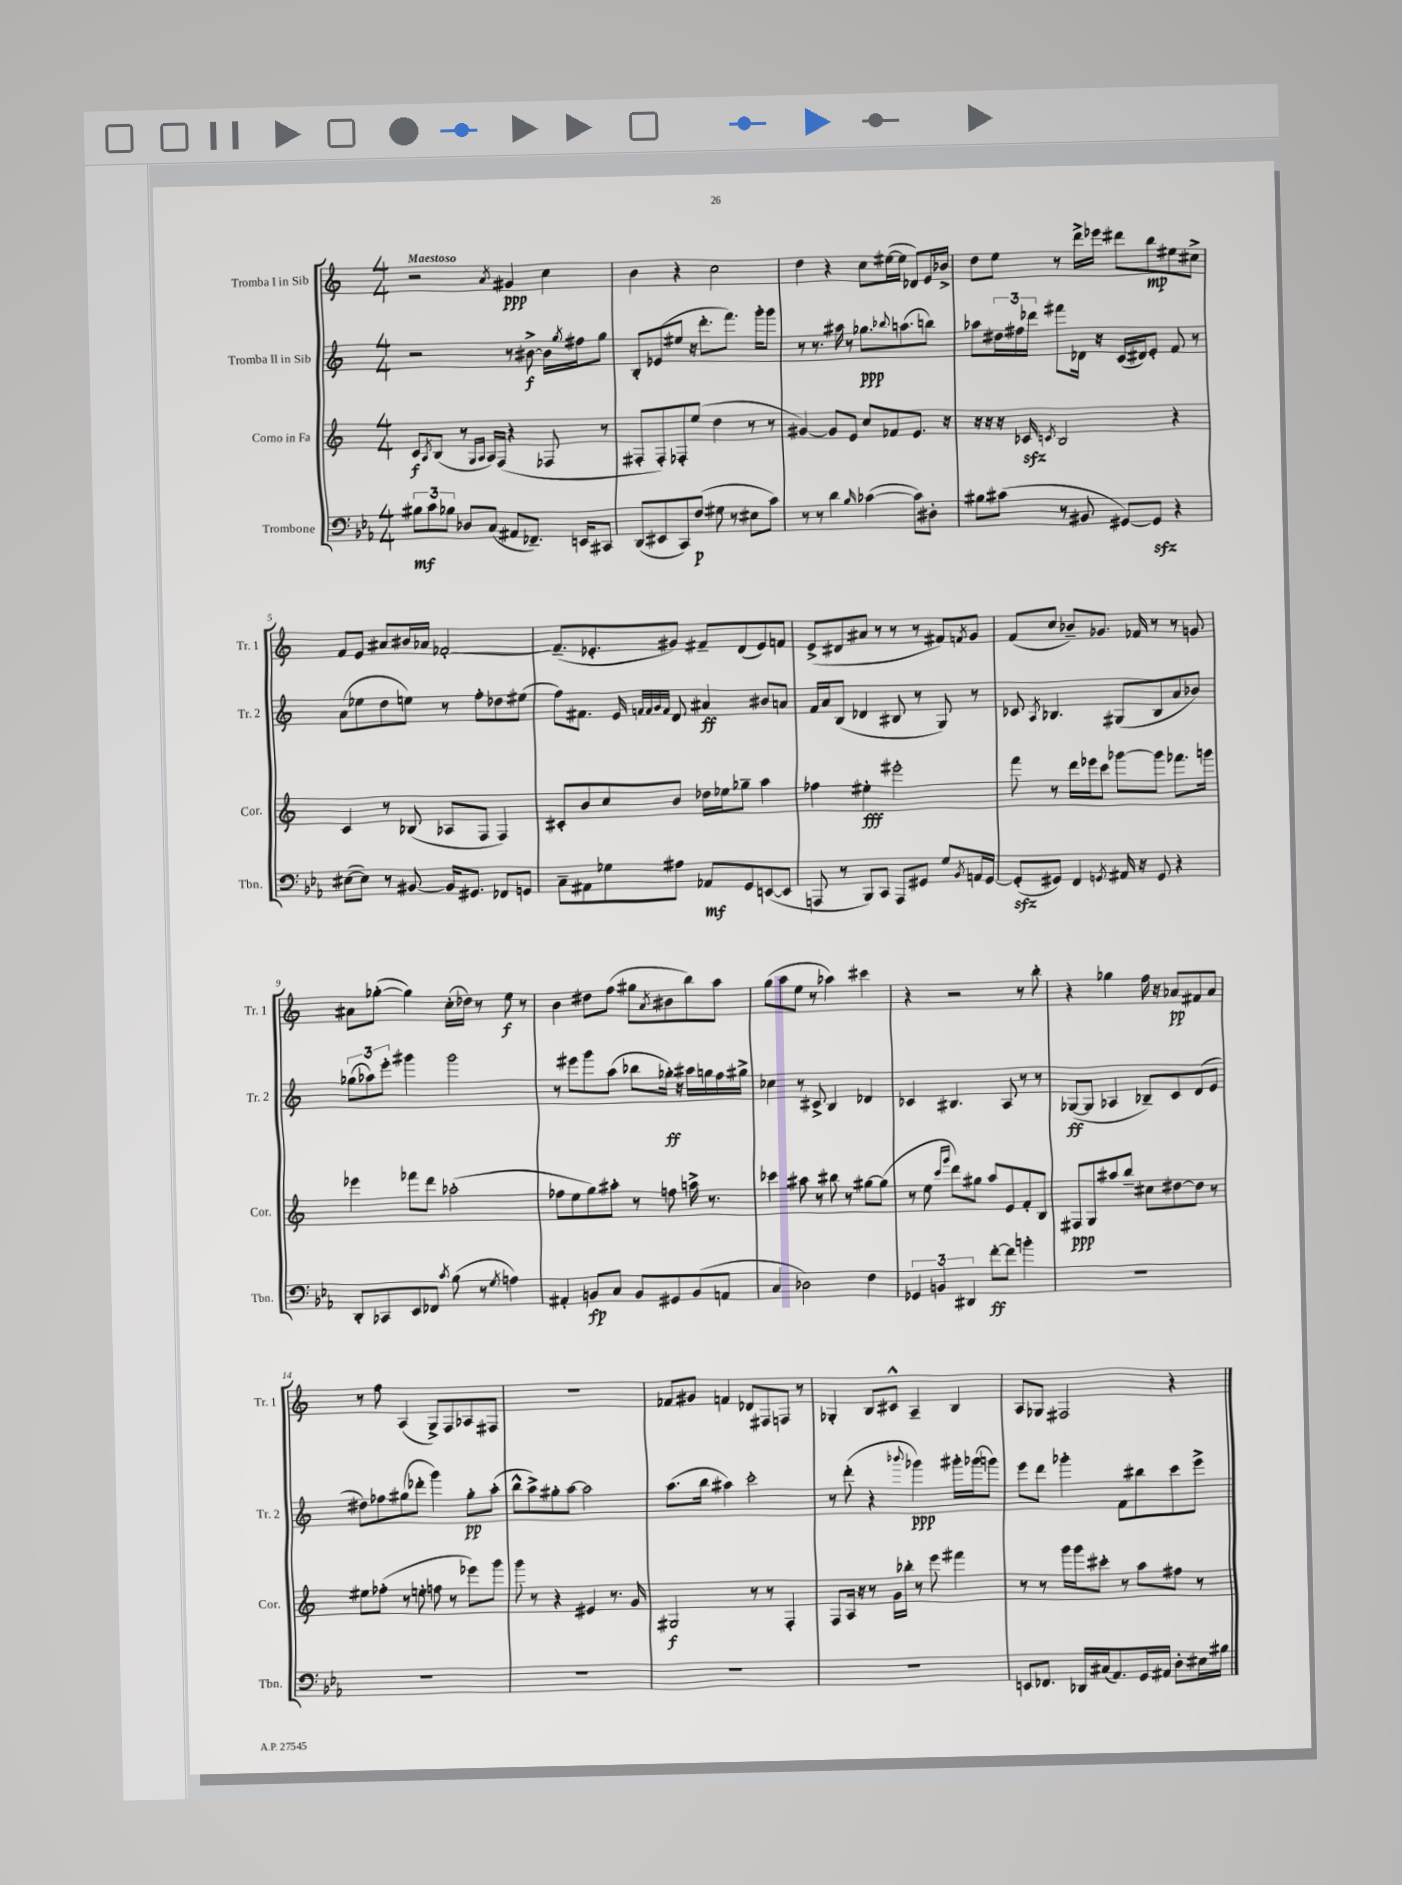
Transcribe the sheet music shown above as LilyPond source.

<<
\new StaffGroup <<
\new Staff = "s0" \with { instrumentName = "Tromba I in Sib" shortInstrumentName = "Tr. 1" } {
    \clef treble \key c \major \numericTimeSignature \time 4/4 \tempo "Maestoso"
    r2 \acciaccatura { a'8 } gis'4\ppp c''4 |
    b'4 r4 c''2 |
    d''4 r4 c''8 eis''16~( eis''16 des'8) e'16 bes'16-> |
    d''8 e''8 r8 d'''16-> ees'''16 dis'''8 b''8\mp eis''8 cis''8-> |
    f'8 e'8 ais'8 bis'16 aes'16 fes'2~-. |
    fes'8.--( ees'8.-. gis'8) fis'8-- d'8( ees'8) f'8 |
    e'8->( dis'8 ais'8 r8 r8 r8 fis'8) \acciaccatura { f'8 } g'8 |
    f'8( c''8 bes'8--) ges'8. fes'16 r8 r8 g'8 |
    ais'8 ges''8~-.( ges''4) c''16-.( des''16) r8 e''8\f r8 |
    b'4 dis''8 f''8( gis''8 \acciaccatura { a'8 } bis'8 b''8) a''8 |
    g''8( a''8 e''8 r8 aes''4) cis'''4 |
    r4 r2 r8 b''8-. |
    r4 ges''4 f''16 r16 aes'8\pp fis'8 aes'8 |
    r8 f''8 a4( g8->) f8 aes8 fis8 |
    R1 |
    fes'8 gis'8 f'4 des'8 fis8 f8 r8 |
    ges4-. b8 cis'8-^ a4-- b4 |
    a8 ges8 fis2 r4 \bar "|." |
}
\new Staff = "s1" \with { instrumentName = "Tromba II in Sib" shortInstrumentName = "Tr. 2" } {
    \clef treble \key c \major \numericTimeSignature \time 4/4
    r2 r8 bis'8~->\f bis'16 \acciaccatura { g''8 } fis''16 g''8 |
    b8-. ees'8( eis''8 r16 d'''8.-. f'''8.) g'''16-. g'''8 |
    r8 r8. ais''16 r8 ges''8.\ppp \appoggiatura { bes''8 } a''8.( b''8) |
    aes''8 \tuplet 3/2 { dis''16 fis''16 des'''16 } fis'''8 des'16 r16 c'16( dis'16) e'8-. f'8 r8 |
    a'8( ees''8 d''8 e''8) r8 f''8-. des''8 eis''8( |
    f''8) fis'8. e'16 \grace { f'32 f'32 g'32 f'32 } d'8 ais'4\ff bis'8 a'8 |
    f'16 a'16 b8( des'4 bis8 r8 g8) r8 |
    ces'8 \acciaccatura { a8 } bes4. gis8( bes8 a'8 bes'8) |
    \tuplet 3/2 { ges''8( aes''8) e'''8-. } gis'''4 gis'''2 |
    r8 eis'''8 g'''8 a''8( bes''8 ges''16-.\ff) r16 ais''16 g''16 f''16 gis''16-> |
    ces''4 r8 cis'8-> b4 des'4 |
    ces'4 bis4. a8 r8 r8 |
    ges8~\ff( ges8 aes4 bes8--) c'8 d'8( e'8 |
    dis''8) fes''8 gis''8( des'''8-. g'''4) gis''8-.\pp a''8-.( |
    b''8-^ a''8->) gis''8-. a''8~ a''2 |
    a''8.( b''16 ais''4) c'''2-. |
    r8 d'''8-.( r4 \appoggiatura { bes'''8 } ges'''4\ppp) gis'''16-. ges'''16( g'''8) |
    e'''8 d'''8 ges'''4-. f'8 bis''8 c'''8 e'''8-> \bar "|." |
}
\new Staff = "s2" \with { instrumentName = "Corno in Fa" shortInstrumentName = "Cor." } {
    \clef treble \key c \major \numericTimeSignature \time 4/4
    c'8\f \acciaccatura { a8 } b8( r8 \grace { g16 a16 } a16) f16( r4 fes8 r8 |
    fis8-. fis8-.) fes8-. e''8( d''4 r8 r8 |
    gis'4~) gis'8 e'8 c''8 fes'8 e'8. r16 |
    r16 r16 r16 ces'16\sfz \acciaccatura { c'8 } b2 r4 |
    c'4 r8 bes8( aes8 f8 f4) |
    cis'8-. b'8 c''8 b'8 des''16 ees''16 ges''8-- a''4 |
    fes''4 eis''4-.\fff eis'''2-. |
    f'''8 r8 d'''16 ees'''16 c'''8 ges'''8~ ges'''8 fes'''8. g'''16 |
    ees'''4 fes'''8 d'''8 aes''2-.( |
    fes''8 e''8 g''8) ais''8-. r8 f''8 a''16-> r8. |
    ces'''4 ais''8 r8 bis''8 r8 gis''8~ gis''8( |
    r8 e''8 \grace { c'''16 g'''16 } d'''8) gis''8 a''8 e'8 f'8-. b8 |
    fis8\ppp g8 ais''8 b''8-- cis''8 dis''8~ dis''8 r8 |
    eis''8 fes''8-.( r8 e''8-. f''8 r8 ees'''8) g'''8 |
    g'''8 r8 r4 eis'4 r8. g'16 |
    gis2\f r8 r8 f4-. |
    f8 a16 r16 r8 g'16 bes''16-. r8 e'''8 fis'''4 |
    r8 r8 g'''16 g'''16 cis'''8-. r8 a''8 fis''8 r8 \bar "|." |
}
\new Staff = "s3" \with { instrumentName = "Trombone" shortInstrumentName = "Tbn." } {
    \clef bass \key ees \major \numericTimeSignature \time 4/4
    \tuplet 3/2 { bis8\mf c'8 bes8 } des8 c8( ais,8 fes,8.--) e,16 cis,8 |
    d,8( eis,8 c,8) f8\p( gis8 r8 eis8 c'8) |
    r8 r8 d'4 \grace { bes16 } ces'4~( ces'8) dis8-. |
    bis8 cis'8( r8 bis,8 gis,8~) gis,8\sfz r4 |
    eis8~( eis8) r8 bis,8~ bis,16 gis,8. fes,8 g,8 |
    c8-- ais,8 ges8 ais8 aes,8\mf g,8 e,8~( e,8 |
    a,,8 r8 bes,,8) c,8 a,,8 gis,8 g8 \acciaccatura { bes,8 } a,16 gis,16~ |
    gis,8-.\sfz( gis,8) f,4 \acciaccatura { g,8 } ais,16 r16 g,8 r4 |
    d,8-. ces,8 ees,8 fes,8 \acciaccatura { c'8 } bes8( r8 \acciaccatura { g8 } a4) |
    ais,4-. b,8\fp c8 b,8 gis,8 b,8( a,8 |
    c4 des2) f4 |
    \tuplet 3/2 { ges,4 b,4 dis,4 } f'8~-.\ff f'8 b'4-. |
    R1 |
    R1 |
    R1 |
    R1 |
    R1 |
    e,8 fes,8. des,16 cis16( aes,8.) g,16 ais,16 d8-. eis16 bis16 \bar "|." |
}
>>
>>
